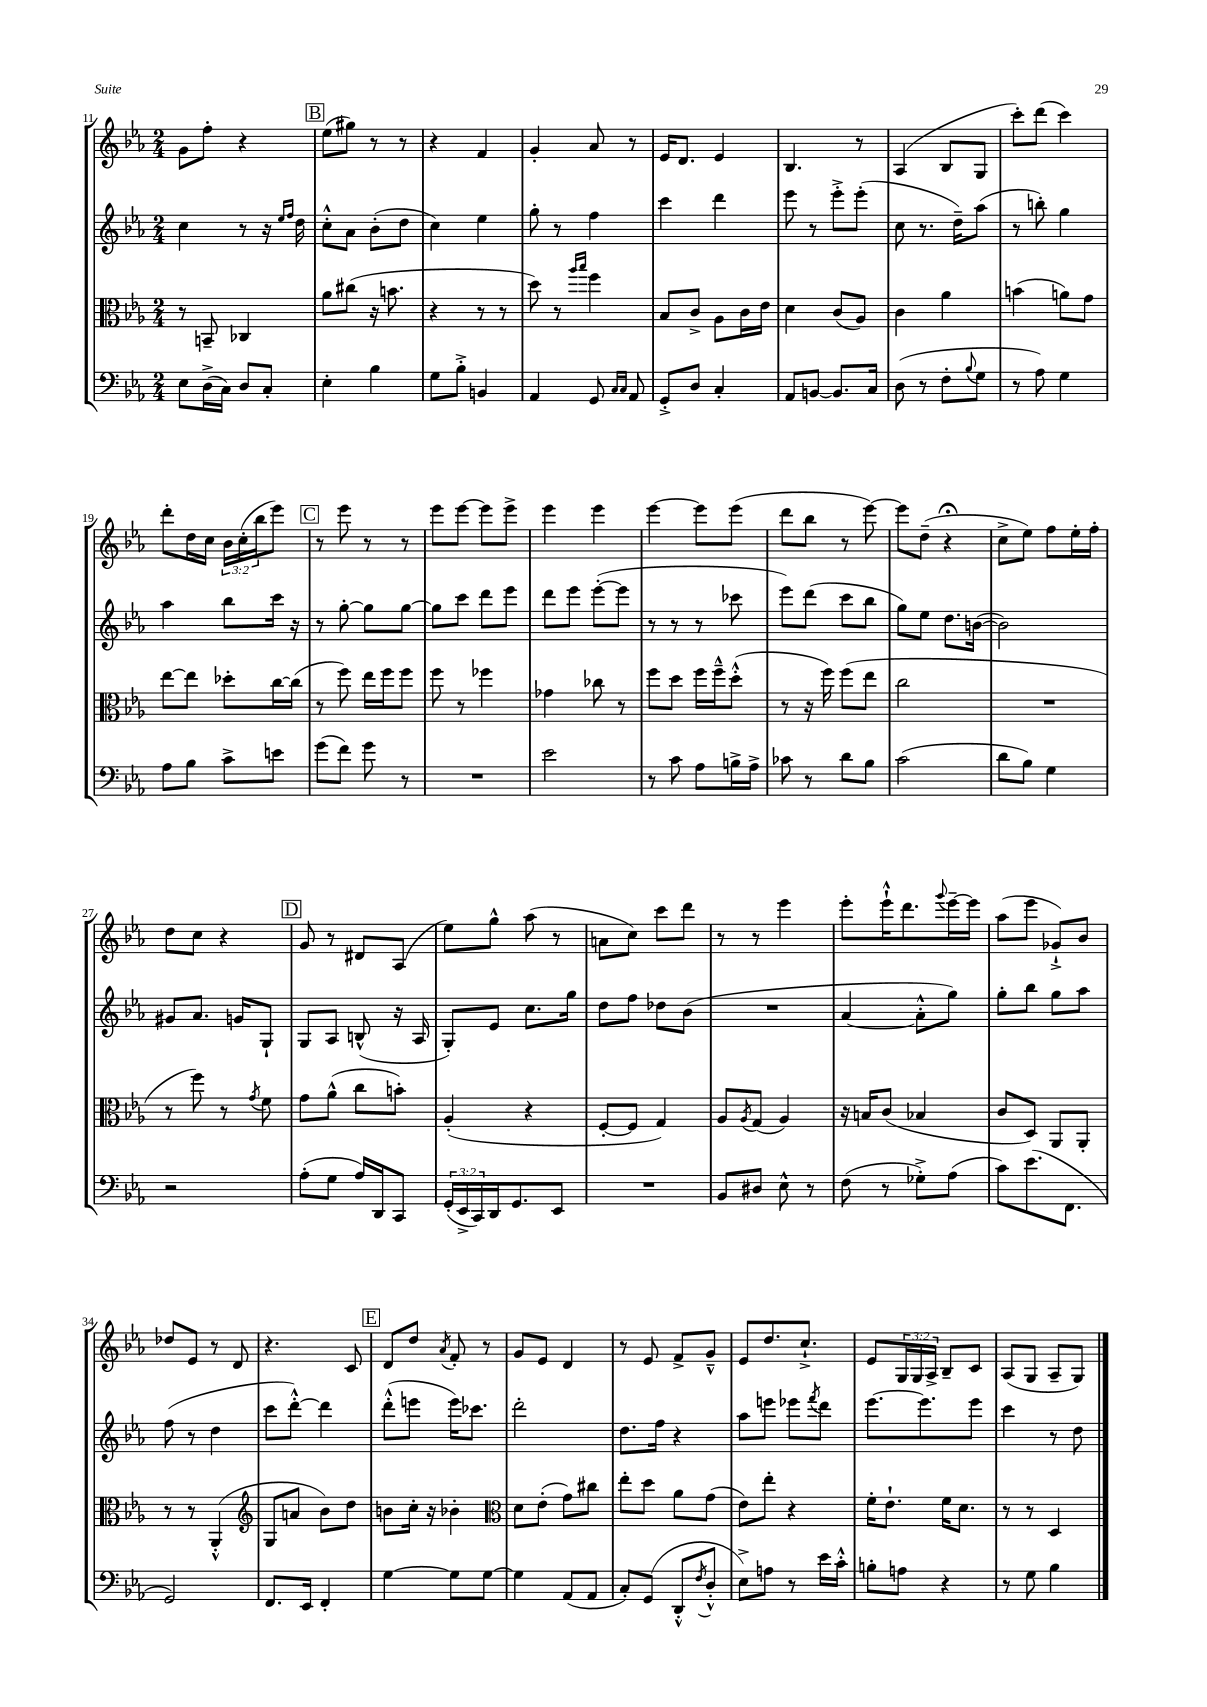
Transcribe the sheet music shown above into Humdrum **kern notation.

**kern	**kern	**kern	**kern
*staff4	*staff3	*staff2	*staff1
*clefF4	*clefC3	*clefG2	*clefG2
*k[b-e-a-]	*k[b-e-a-]	*k[b-e-a-]	*k[b-e-a-]
*M2/4	*M2/4	*M2/4	*M2/4
8E-	8r	4cc	8g
(16D^	8BB~	.	8ff'
16C)	.	.	.
8D	4C-	8r	4r
8C'	.	16r	.
.	.	16qqee-	.
.	.	16qqff	.
.	.	16dd	.
=	=	=	=
4E-'	8a-	8cc'^^	(8ee-
.	(8cc#	8a-	8gg#)
4B-	16r	(8b-'	8r
.	8.b	.	.
.	.	8dd	8r
=	=	=	=
8G	4r	4cc)	4r
8B-'^	.	.	.
4BB	8r	4ee-	4f
.	8r	.	.
=	=	=	=
4AA-	8dd)	8gg'	4g'
.	8r	8r	.
.	16qqaa-	.	.
.	16qqbb-	.	.
8GG	4ff	4ff	8a-
16qqC	.	.	.
16qqC	.	.	.
8AA-	.	.	8r
=	=	=	=
8GG'^	8B-	4ccc	16e-
.	.	.	8.d
8D	8c^	.	.
4C'	8A-	4ddd	4e-
.	16c	.	.
.	16e-	.	.
=	=	=	=
8AA-	4d	8eee-	4.B-
[8BB	.	8r	.
8.BB]	(8c	8eee-'^	.
.	8A-)	(8eee-'	8r
16C	.	.	.
=	=	=	=
(8D	4c	8cc	(4A-
8r	.	8.r	.
8F'	4a-	.	8B-
.	.	16dd~)	.
8qqB-	.	.	.
8G	.	(8aa-	8G
=	=	=	=
8r	(4b	8r	8ccc')
8A-)	.	8bb')	(8ddd
4G	8a)	4gg	4ccc)
.	8g	.	.
=	=	=	=
8A-	[8ee-	4aa-	8ddd'
8B-	8ee-]	.	16dd
.	.	.	16cc
8c^	8dd-'	8bb-	24b-
.	.	.	(24cc'
.	.	.	24bb-
8e	[16cc	16ccc	8eee-)
.	(16cc]	16r	.
=	=	=	=
(8g	8r	8r	8r
8f)	8ff)	[8gg'	8eee-
8g	16ee-	8gg]	8r
.	16ff	.	.
8r	8ff	[8gg	8r
=	=	=	=
2r	8ff	8gg]	8eee-
.	8r	8ccc	[8eee-
.	4ff-	8ddd	8eee-]
.	.	8eee-	8eee-^
=	=	=	=
2e-	4g-	8ddd	4eee-
.	.	8eee-	.
.	8cc-	([8eee-'	4eee-
.	8r	8eee-]	.
=	=	=	=
8r	8ff	8r	[4eee-
8c	8dd	8r	.
8A-	16ff	8r	8eee-]
.	16ff~^^	.	.
16B^	(8dd'^^	8ccc-	(8eee-
16A-^	.	.	.
=	=	=	=
8c-	8r	8eee-)	8ddd
8r	16r	(8ddd	8bb-
.	16ff)	.	.
8d	(8ff	8ccc	8r
8B-	8ee-	8bb-	[8eee-)
=	=	=	=
(2c	2cc	8gg)	8eee-]
.	.	8ee-	(8dd~
.	.	8.dd	4r;
.	.	([16b	.
=	=	=	=
8d	2r	2b])	8cc^
8B-)	.	.	8ee-)
4G	.	.	8ff
.	.	.	16ee-'
.	.	.	16ff'
=	=	=	=
2r	8r	8g#	8dd
.	8ff)	8.a-	8cc
.	8r	.	4r
.	.	16g	.
.	8qg	.	.
.	8f	8G`	.
=	=	=	=
(8A-'	8g	8G	8g
8G	(8a-^^	8A-	8r
16A-)	8cc	(8B^^	8d#
16DD	.	.	.
8CC	8b')	16r	(8A-
.	.	16A-	.
=	=	=	=
(24GG'	(4A-'	8G')	8ee-)
24EE-^	.	.	.
24CC)	.	.	.
16DD	.	8e-	8gg^^
8.GG	.	.	.
.	4r	8.cc	(8aa-
8EE-	.	.	8r
.	.	16gg	.
=	=	=	=
2r	[8F'	8dd	8a
.	8F]	8ff	8cc)
.	4G)	8dd-	8ccc
.	.	(8b-	8ddd
=	=	=	=
8BB-	8A-	2r	8r
.	8qA-	.	.
8D#	(8G	.	8r
8E-^^	4A-)	.	4eee-
8r	.	.	.
=	=	=	=
(8F	16r	[4a-	8eee-'
.	16B	.	.
8r	(8c	.	16eee-`^^
.	.	.	8.ddd
8G-'^)	4B-	8a-'^^]	.
.	.	.	8qqggg
(8A-	.	8gg)	[16eee-~
.	.	.	16eee-]
=	=	=	=
8c)	8c	8gg'	(8aa-
(8.e-	8D)	8bb-	8eee-
.	8AA-	8gg	8g-`^)
8.FF	.	.	.
.	8AA-'	8aa-	8b-
=	=	=	=
2GG)	8r	(8ff	8dd-
.	8r	8r	8e-
.	(4AA-'^^	4dd	8r
.	.	.	8d
=	=	=	=
*	*clefG2	*	*
8.FF	8G	8ccc	4.r
.	8a	[8ddd'^^)	.
16EE-	.	.	.
4FF'	8b-)	4ddd]	.
.	8dd	.	8c
=	=	=	=
[4G	8b	(8ddd'^^	8d
.	16cc'	8eee	8dd
.	16r	.	.
.	.	.	8qa-
8G]	4b-'	16eee)	8f'
.	.	8.ccc-	.
[8G	.	.	8r
=	=	=	=
*	*clefC3	*	*
4G]	8d	2ddd'	8g
.	(8e-'	.	8e-
(8AA-	8g)	.	4d
8AA-	8cc#	.	.
=	=	=	=
8C')	8ee-'	8.dd	8r
(8GG	8dd	.	8e-
.	.	16ff	.
8DD'^^	8a-	4r	8f^
8qF	.	.	.
8D'^^	(8g	.	8g~^^
=	=	=	=
8E-^)	8e-)	8aa-	8e-
8A	8ee-'	8eee	8.dd
8r	4r	8eee-	.
.	.	.	8.cc`^
.	.	8qfff	.
16e-	.	8ddd	.
16c'^^	.	.	.
=	=	=	=
8B'	16f'	[8.eee-	8e-
.	8.e-`	.	.
8A	.	.	24G
.	.	.	24G
.	.	8.eee-]	.
.	.	.	24A-^
4r	16f	.	8B-~
.	8.d	.	.
.	.	8eee-	8c
=	=	=	=
8r	8r	4ccc	(8A-
8G	8r	.	8G
4B-	4D	8r	8A-~
.	.	8dd	8G)
==	==	==	==
*-	*-	*-	*-
